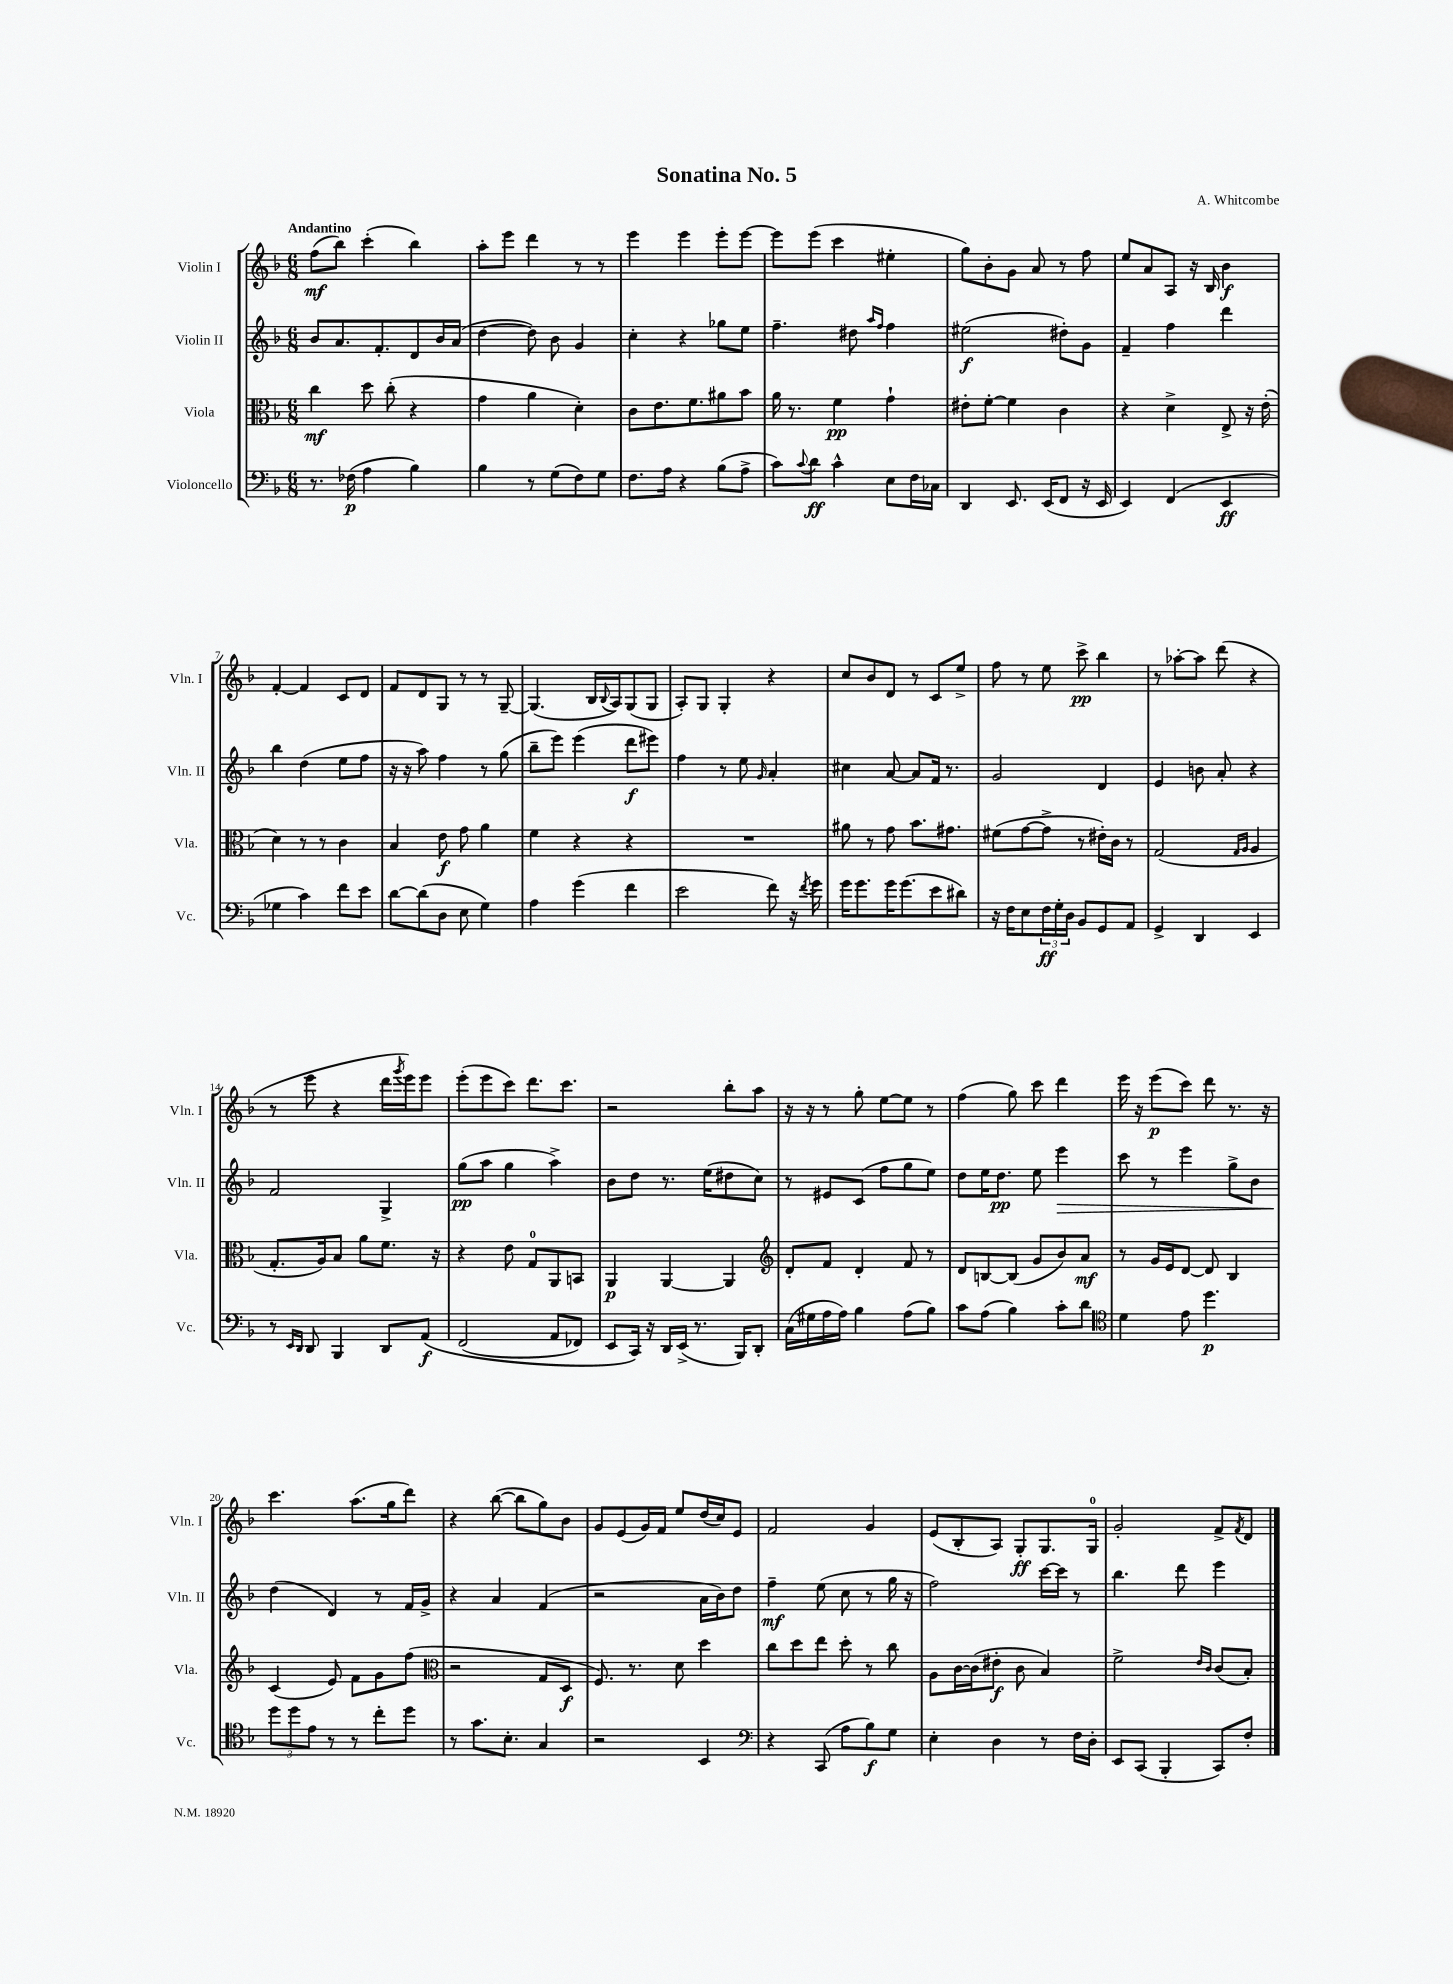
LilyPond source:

\header { title = "Sonatina No. 5" composer = "A. Whitcombe" }
<<
\new StaffGroup <<
\new Staff = "s0" \with { instrumentName = "Violin I" shortInstrumentName = "Vln. I" } {
    \clef treble \key f \major \numericTimeSignature \time 6/8 \tempo "Andantino"
    f''8\mf( bes''8) c'''4-.( bes''4) |
    a''8-. e'''8 d'''4 r8 r8 |
    e'''4 e'''4 e'''8-. e'''8~ |
    e'''8 e'''8( c'''4 eis''4-. |
    g''8) bes'8-. g'8 a'8 r8 f''8 |
    e''8 a'8 a8 r16 bes16 bes'4\f |
    f'4~-. f'4 c'8 d'8 |
    f'8 d'8 g8 r8 r8 g8~-- |
    g4.( bes16 \appoggiatura { bes8 } a16) g8( g8 |
    a8-.) g8 g4-. r4 |
    c''8 bes'8 d'8 r8 c'8 e''8-> |
    f''8 r8 e''8 c'''8->\pp bes''4 |
    r8 aes''8~-. aes''8 d'''8( r4 |
    r8 e'''8 r4 d'''16 \acciaccatura { g'''8 } e'''16) e'''8 |
    e'''8-.( e'''8 c'''8) d'''8. c'''8. |
    r2 bes''8-. a''8 |
    r16 r16 r8 g''8-. e''8~ e''8 r8 |
    f''4( g''8) c'''8 d'''4 |
    e'''16 r16 e'''8\p( c'''8) d'''8 r8. r16 |
    c'''4. a''8.( g''16 d'''8) |
    r4 bes''8~( bes''8 g''8) bes'8 |
    g'8 e'8( g'16) f'16 e''8 d''16( c''16) e'8 |
    f'2 g'4 |
    e'8( bes8-. a8) g8-.\ff g8. g16-0 |
    g'2-. f'8-> \acciaccatura { f'8 } d'8 \bar "|." |
}
\new Staff = "s1" \with { instrumentName = "Violin II" shortInstrumentName = "Vln. II" } {
    \clef treble \key f \major \numericTimeSignature \time 6/8
    bes'8 a'8. f'8.-. d'8 bes'16 a'16( |
    d''4~ d''8) bes'8 g'4 |
    c''4-. r4 ges''8 e''8 |
    f''4.-- dis''8 \grace { a''16 f''16 } f''4 |
    eis''2\f( dis''8-.) g'8 |
    f'4-- f''4 d'''4 |
    bes''4 d''4( e''8 f''8 |
    r16 r16 a''8) f''4 r8 g''8( |
    bes''8-- e'''8) e'''4( d'''8\f eis'''8) |
    f''4 r8 e''8 \grace { g'16 } a'4-. |
    cis''4 a'8~ a'8 f'16 r8. |
    g'2 d'4 |
    e'4 b'8 a'8-. r4 |
    f'2 g4-> |
    g''8\pp( a''8 g''4 a''4->) |
    bes'8 d''8 r8. e''16( dis''8 c''8) |
    r8 eis'8 c'8( f''8 g''8 e''8) |
    d''8 e''16 d''8.\pp e''8 e'''4\> |
    c'''8 r8 e'''4 g''8-> bes'8 |
    d''4\!( d'4) r8 f'16 g'16-> |
    r4 a'4 f'4( |
    r2 a'16 bes'16) d''8 |
    f''4--\mf e''8( c''8 r8 g''16 r16 |
    f''2) c'''16~ c'''16 r8 |
    bes''4. d'''8 e'''4 \bar "|." |
}
\new Staff = "s2" \with { instrumentName = "Viola" shortInstrumentName = "Vla." } {
    \clef alto \key f \major \numericTimeSignature \time 6/8
    c''4\mf d''8 c''8-.( r4 |
    g'4 a'4 d'4-.) |
    c'8 e'8. f'8. ais'8 bes'8 |
    a'16 r8. f'4\pp g'4-! |
    eis'8-. f'8~-. f'4 c'4 |
    r4 d'4-> e8-> r16 e'16-.( |
    d'4) r8 r8 c'4 |
    bes4 e'8\f g'8 a'4 |
    f'4 r4 r4 |
    R2. |
    ais'8 r8 g'8 bes'8. gis'8. |
    fis'8( g'8~ g'8-> r8 eis'16-.) c'16 r8 |
    g2( \grace { g16 a16 } a4 |
    g8.-. a16) bes8 a'8 f'8. r16 |
    r4 e'8 g8-0 a,8 b,8 |
    a,4\p a,4~ a,4 |
    \clef treble d'8-. f'8 d'4-. f'8 r8 |
    d'8 b8~ b8( g'8 bes'8) a'8\mf |
    r8 g'16 e'16 d'8~ d'8 bes4 |
    c'4( e'8) f'8 g'8 f''8( |
    \clef alto r2 g8 d8\f |
    f8.) r8. d'8 d''4 |
    c''8 d''8 e''8 d''8-. r8 c''8 |
    a8 c'16~ c'16( eis'8-.\f c'8 bes4) |
    f'2-> \grace { e'16 c'16 } c'8( bes8-.) \bar "|." |
}
\new Staff = "s3" \with { instrumentName = "Violoncello" shortInstrumentName = "Vc." } {
    \clef bass \key f \major \numericTimeSignature \time 6/8
    r8. fes16\p( a4 bes4) |
    bes4 r8 g8( f8) g8 |
    f8. a16 r4 bes8( a8-> |
    c'8) \appoggiatura { c'8 } d'8\ff c'4-^ e8 f16 ces16 |
    d,4 e,8. e,16( f,8 r16 e,16 |
    e,4) f,4( e,4\ff |
    ges4 c'4) f'8 e'8 |
    d'8~ d'8( d8 e8 g4) |
    a4 g'4( f'4 |
    e'2 f'8) r16 \acciaccatura { f'8 } g'16 |
    g'16 g'8. g'16 g'8.( e'8 dis'8) |
    r16 f16 e8 \tuplet 3/2 { f16\ff g16-. d16 } bes,8 g,8 a,8 |
    g,4-> d,4 e,4 |
    r8 \grace { e,16 d,16 } d,8 bes,,4 d,8 a,8\f\( |
    f,2( a,8 fes,8) |
    e,8 c,16\) r16 d,16 e,16->( r8. bes,,16) d,8-. |
    c16( gis16 a16 a16) bes4 a8( bes8) |
    c'8 a8( bes4) c'8-. d'8 |
    \clef tenor d'4 e'8 d''4.\p |
    \tuplet 3/2 { d''8 d''8 e'8 } r8 r8 c''8-. d''8 |
    r8 g'8. bes8.-. g4 |
    r2 bes,4 |
    \clef bass r4 c,8( a8 bes8\f) g8 |
    e4-. d4 r8 f16 d16-. |
    e,8 c,8( bes,,4-. c,8) f8-. \bar "|." |
}
>>
>>
